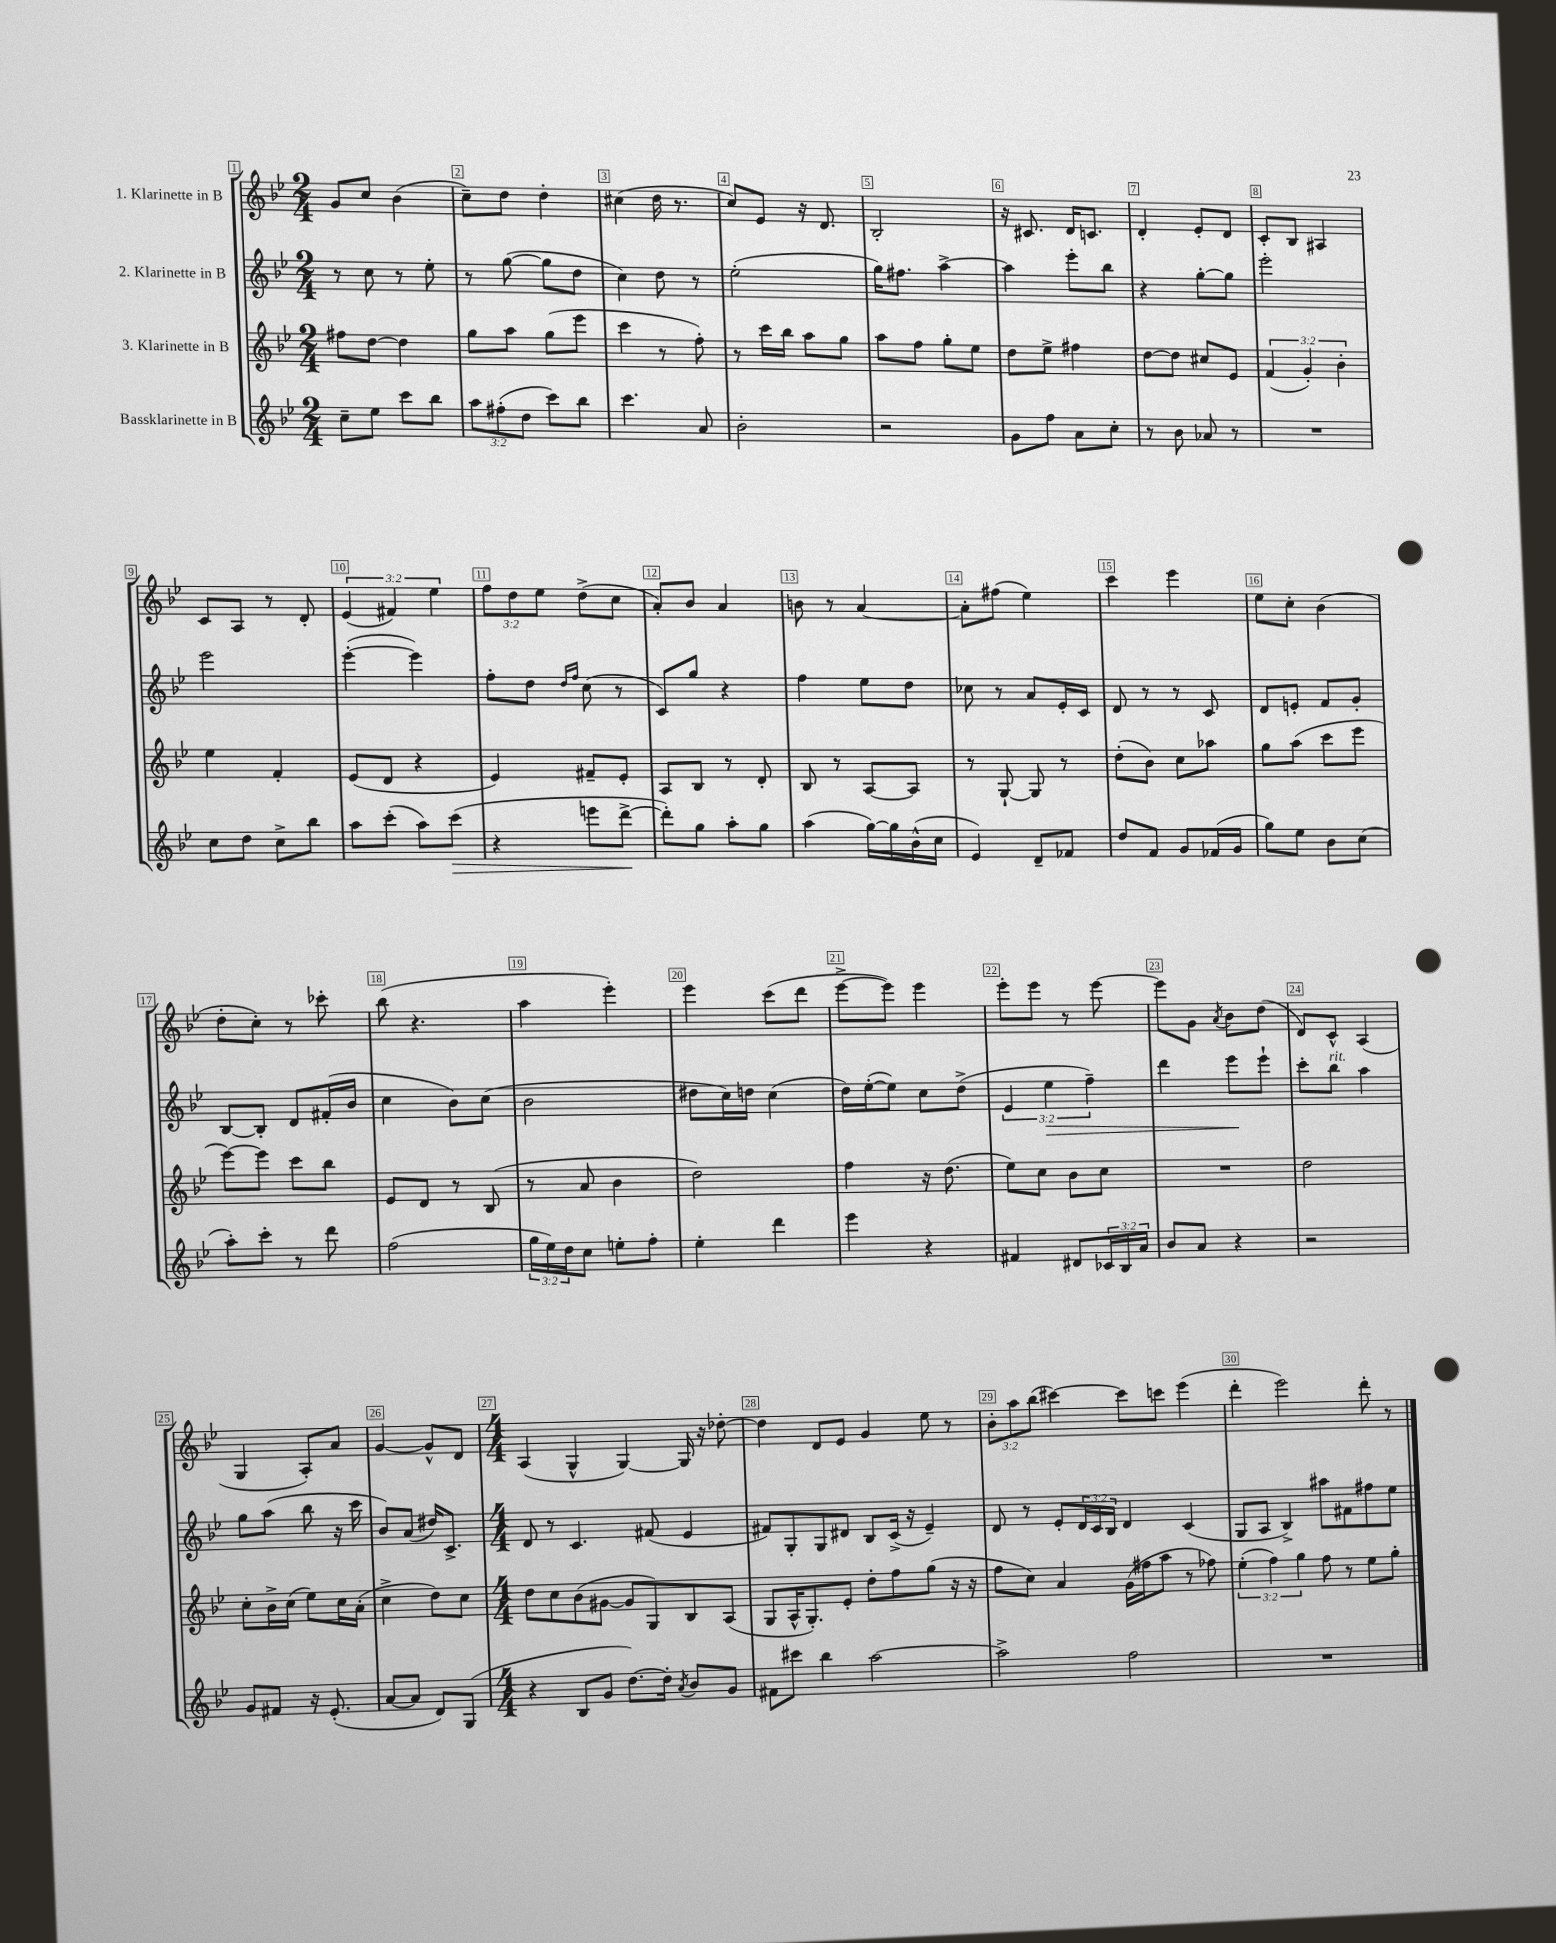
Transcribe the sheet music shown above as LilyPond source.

<<
\new StaffGroup <<
\new Staff = "s0" \with { instrumentName = "1. Klarinette in B" } {
    \clef treble \key bes \major \numericTimeSignature \time 2/4 \override Staff.TupletNumber.text = #tuplet-number::calc-fraction-text
    g'8 c''8 bes'4( |
    c''8--) d''8 d''4-. |
    cis''4( d''16 r8. |
    c''8) ees'8 r16 d'8. |
    bes2-. |
    r16 cis'8. d'16 c'8. |
    d'4-. ees'8-. d'8 |
    c'8-. bes8 ais4 |
    c'8 a8 r8 d'8-. |
    \tuplet 3/2 { ees'4( fis'4) ees''4 } |
    \tuplet 3/2 { f''8 d''8 ees''8 } d''8->( c''8 |
    a'8-.) bes'8 a'4 |
    b'8 r8 a'4~ |
    a'8-. fis''8( ees''4) |
    c'''4 ees'''4 |
    ees''8 c''8-. bes'4( |
    d''8-. c''8-.) r8 ces'''8-. |
    bes''8( r4. |
    a''4 ees'''4-.) |
    ees'''4 c'''8( d'''8 |
    ees'''8~-> ees'''8) ees'''4 |
    ees'''8-. ees'''8 r8 ees'''8~ |
    ees'''8 g'8 \acciaccatura { a'8 } bes'8 d''8( |
    d'8) c'8-^ a4( |
    g4 a8-.) a'8 |
    g'4~ g'8-^ d'8 |
    \numericTimeSignature \time 4/4 a4( g4-^ g4~) g16 r16 des''8~-. |
    des''4 d'8 ees'8 g'4 ees''8 r8 |
    \tuplet 3/2 { bes'8-. a''8 bes''8( } cis'''4~) cis'''8 c'''8 ees'''4( |
    d'''4-. ees'''2) d'''8-. r8 \bar "|." |
}
\new Staff = "s1" \with { instrumentName = "2. Klarinette in B" } {
    \clef treble \key bes \major \numericTimeSignature \time 2/4 \override Staff.TupletNumber.text = #tuplet-number::calc-fraction-text
    r8 c''8 r8 ees''8-. |
    r8 g''8~( g''8 d''8 |
    c''4) d''8 r8 |
    ees''2-.( |
    g''16) fis''8. a''4~-> |
    a''4 ees'''8-. bes''8 |
    r4 g''8~-. g''8 |
    ees'''2-. |
    ees'''2 |
    ees'''4~-.( ees'''4) |
    f''8-. d''8 \grace { d''16 f''16 } c''8( r8 |
    c'8) g''8 r4 |
    f''4 ees''8 d''8 |
    ces''8 r8 a'8 ees'16-. c'16 |
    d'8 r8 r8 c'8 |
    d'8 e'8-. f'8 g'8-. |
    bes8~ bes8-. d'8 fis'16-.( bes'16 |
    c''4 bes'8) c''8( |
    bes'2 |
    dis''8 c''16) d''16 c''4( |
    d''16) ees''16~-.( ees''8) c''8 d''8->( |
    \tuplet 3/2 { ees'4 ees''4\> f''4--) } |
    d'''4 ees'''8\! ees'''8-! |
    c'''8-. bes''8^\markup { \italic "rit." } a''4 |
    g''8 a''8( bes''8 r16 c'''16 |
    bes'8) a'8( dis''16) c'8.-> |
    \numericTimeSignature \time 4/4 d'8 r8 c'4. fis'8( ees'4 |
    fis'8) g8-. g8 dis'8 bes8 c'16->( r16 ees'4--) |
    d'8 r8 ees'8-. \tuplet 3/2 { d'16 c'16 bes16 } d'4 c'4( |
    g8 a8 bes4->) ais''8 fis'8 fis''8 ees''8 \bar "|." |
}
\new Staff = "s2" \with { instrumentName = "3. Klarinette in B" } {
    \clef treble \key bes \major \numericTimeSignature \time 2/4 \override Staff.TupletNumber.text = #tuplet-number::calc-fraction-text
    fis''8 d''8~ d''4 |
    g''8 a''8 g''8( ees'''8 |
    c'''4 r8 f''8-.) |
    r8 c'''16 bes''16 a''8 g''8 |
    a''8 f''8 g''8-. ees''8 |
    d''8 ees''8-> fis''4 |
    d''8~ d''8 cis''8 ees'8 |
    \tuplet 3/2 { f'4( g'4-.) bes'4-. } |
    ees''4 f'4-. |
    ees'8( d'8 r4 |
    ees'4) fis'8-- ees'8-. |
    a8 bes8 r8 d'8-. |
    bes8 r8 a8~ a8 |
    r8 g8~-! g8 r8 |
    d''8-.( bes'8) c''8 aes''8 |
    g''8 a''8( c'''8 ees'''8 |
    ees'''8~) ees'''8 c'''8 bes''8 |
    ees'8 d'8 r8 bes8( |
    r8 a'8 bes'4 |
    d''2) |
    f''4 r16 d''8.( |
    ees''8) c''8 bes'8 c''8 |
    R2 |
    d''2 |
    c''8-. bes'16-> c''16( ees''8) c''16 a'16-.( |
    c''4-> d''8) c''8 |
    \numericTimeSignature \time 4/4 d''8 c''8 bes'8( gis'8~ gis'8 g8) bes8 a8( |
    g8 a16-^ g8.-.) ees'8-. d''8-. f''8 g''8( r16 r16 |
    f''8 c''8) a'4 g'16( fis''16 a''8 r8 fes''8) |
    \tuplet 3/2 { ees''4-.( f''4) g''4 } f''8 r8 ees''8 g''8-. \bar "|." |
}
\new Staff = "s3" \with { instrumentName = "Bassklarinette in B" } {
    \clef treble \key bes \major \numericTimeSignature \time 2/4 \override Staff.TupletNumber.text = #tuplet-number::calc-fraction-text
    c''8-- ees''8 c'''8 bes''8 |
    \tuplet 3/2 { a''8 fis''8-.( d''8 } c'''8) bes''8 |
    c'''4. a'8 |
    bes'2-. |
    r2 |
    g'8 f''8 a'8 c''8-. |
    r8 bes'8 aes'8 r8 |
    R2 |
    c''8 d''8 c''8-> bes''8 |
    a''8 c'''8-.( a''8) c'''8\>( |
    r4 e'''8 d'''8~->\! |
    d'''8-.) g''8 a''8-. g''8 |
    a''4( g''16~) g''16 bes'16-^( c''16 |
    ees'4) d'8-- fes'8 |
    d''8 f'8 g'8 fes'16( g'16 |
    g''8) ees''8 bes'8 c''8( |
    a''8-.) c'''8-. r8 d'''8 |
    f''2( |
    \tuplet 3/2 { g''16 ees''16) d''16 } c''8 e''8-. f''8-. |
    ees''4-. d'''4 |
    ees'''4 r4 |
    fis'4 dis'8 \tuplet 3/2 { ces'16 bes16 a'16 } |
    bes'8 a'8 r4 |
    r2 |
    g'8 fis'8 r16 ees'8.-.( |
    a'8~ a'8 d'8) g8( |
    \numericTimeSignature \time 4/4 r4 bes8 g'8 d''8.~) d''16-. \acciaccatura { a'8 } bes'8 g'8 |
    fis'8 cis'''8 bes''4 a''2~ |
    a''2-> f''2 |
    R1 \bar "|." |
}
>>
>>
\layout { \context { \Score \override BarNumber.break-visibility = ##(#f #t #t) barNumberVisibility = #all-bar-numbers-visible \override BarNumber.stencil = #(make-stencil-boxer 0.1 0.3 ly:text-interface::print) } }
